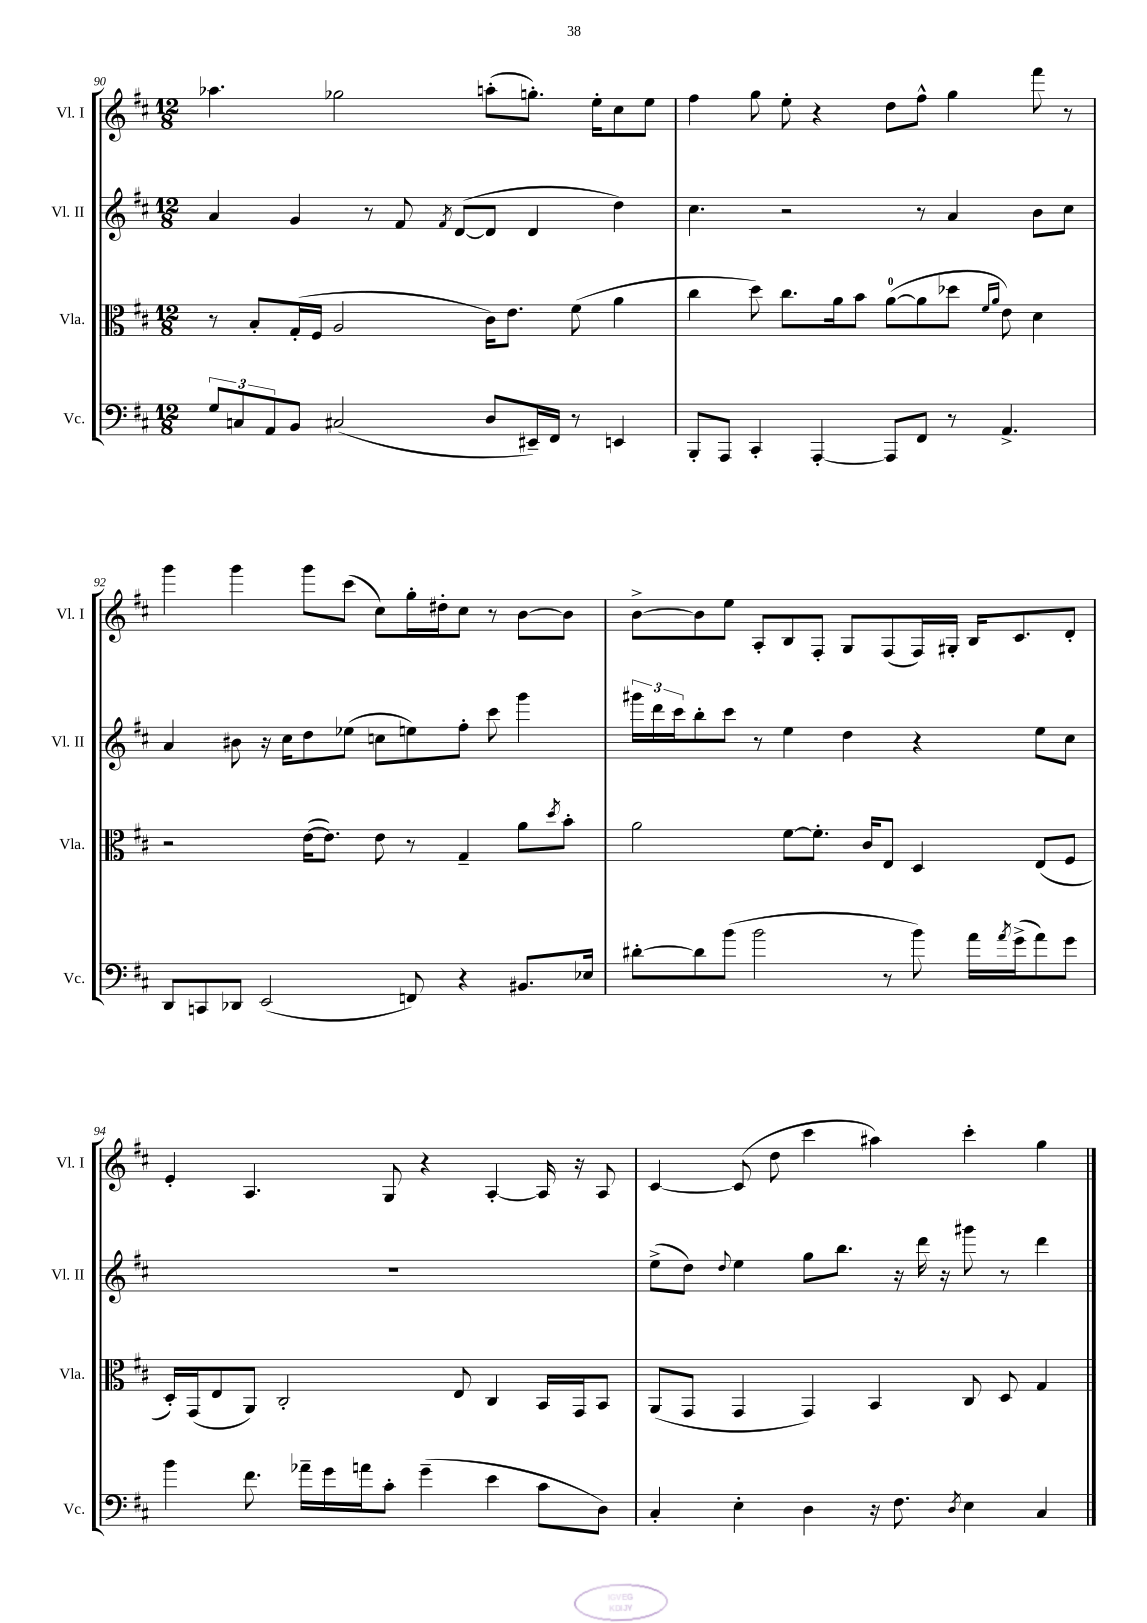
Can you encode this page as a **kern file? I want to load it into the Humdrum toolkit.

**kern	**kern	**kern	**kern
*staff4	*staff3	*staff2	*staff1
*clefF4	*clefC3	*clefG2	*clefG2
*k[f#c#]	*k[f#c#]	*k[f#c#]	*k[f#c#]
*M12/8	*M12/8	*M12/8	*M12/8
12G	8r	4a	4.aa-
12C	.	.	.
.	8B'	.	.
12AA	.	.	.
8BB	(16G'	4g	.
.	16F#	.	.
(2C#	2A	.	2gg-
.	.	8r	.
.	.	8f#	.
.	.	8qf#	.
.	.	([8d	.
8D	16c#)	8d]	(8aa'
.	8.e	.	.
16EE#~)	.	4d	8.gg')
16FF#	.	.	.
8r	(8f#	.	.
.	.	.	16ee'
4EE	4a	4dd)	8cc#
.	.	.	8ee
=	=	=	=
8BBB'	4cc#	4.cc#	4ff#
8AAA	.	.	.
4CC#'	8dd)	.	8gg
.	8.cc#	2r	8ee'
[4AAA'	.	.	4r
.	16a	.	.
.	8b	.	.
8AAA]	([8a	.	8dd
8FF#	8a]	8r	8ff#^^
8r	8dd-	4a	4gg
.	16qqf#	.	.
.	16qqa	.	.
4.AA^	8e)	.	.
.	4d	8b	8fff#
.	.	8cc#	8r
=	=	=	=
8DD	2r	4a	4ggg
8CC	.	.	.
8DD-	.	8b#	4ggg
(2EE	.	16r	.
.	.	16cc#	.
.	([16e	8dd	8ggg
.	8.e])	.	.
.	.	(8ee-	(8ccc#
.	8e	8cc	8cc#)
8FF)	8r	8ee)	16gg'
.	.	.	16dd#'
4r	4G~	8ff#'	8cc#
.	.	8ccc#	8r
8.BB#	8a	4ggg	[8b
.	8qdd	.	.
.	8b'	.	8b]
16E-	.	.	.
=	=	=	=
[8d#'	2a	24ggg#	[8b^
.	.	24ddd	.
.	.	24ccc#	.
8d#]	.	8bb'	8b]
(8b	.	8ccc#	8ee
2b	.	8r	8A'
.	[8f#	4ee	8B
.	8.f#']	.	8F#'
.	.	4dd	8G
.	16c#	.	.
8r	8E	.	(8F#
8b)	4D	4r	16F#)
.	.	.	16G#'
16a	.	.	16B
8qa	.	.	.
(16g^	.	.	8.c#
8a)	(8E	8ee	.
8g	8F#	8cc#	8d'
=	=	=	=
4b	16D')	1.r	4e'
.	(16GG	.	.
.	8E	.	.
8.f#	8AA)	.	4.A
.	2C#'	.	.
16a-~	.	.	.
16g	.	.	.
16a	.	.	.
8c#'	.	.	8G
(4g~	.	.	4r
.	8E	.	.
4e	4C#	.	[4A'
8c#	16BB	.	16A]
.	16GG	.	16r
8D)	8BB	.	8A
=	=	=	=
4C#'	(8AA	(8ee^	[4c#
.	8GG	8dd)	.
.	.	8qqdd	.
4E'	4GG	4ee	(8c#]
.	.	.	8dd
4D	4GG)	8gg	4ccc#
.	.	8.bb	.
16r	4BB	.	4aa#)
8.F#	.	16r	.
.	.	16ddd	.
.	.	16r	.
8qD	.	.	.
4E	8C#	8ggg#	4ccc#'
.	8D	8r	.
4C#	4G	4ddd	4gg
==	==	==	==
*-	*-	*-	*-
